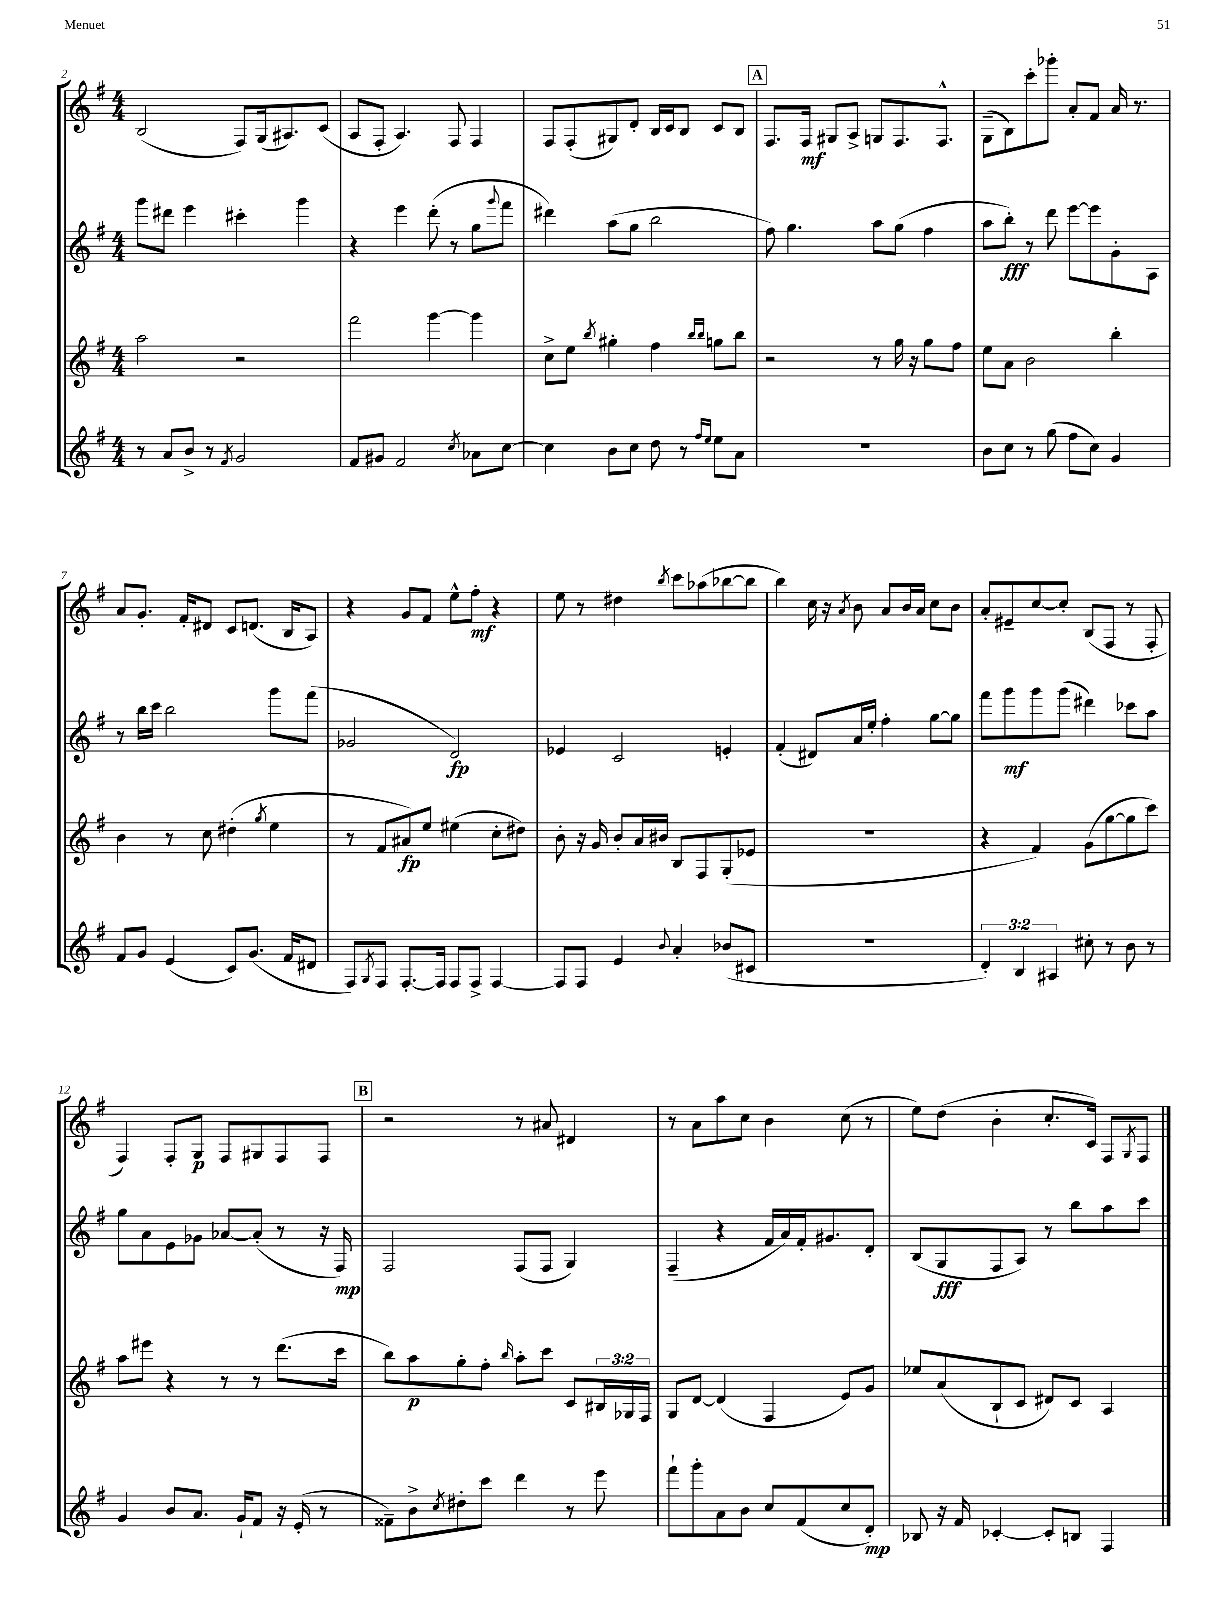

**kern	**kern	**kern	**kern
*staff4	*staff3	*staff2	*staff1
*clefG2	*clefG2	*clefG2	*clefG2
*k[f#]	*k[f#]	*k[f#]	*k[f#]
*M4/4	*M4/4	*M4/4	*M4/4
8r	2aa	8ggg	(2B
8a	.	8ddd#	.
8b^	.	4eee	.
8r	.	.	.
8qf#	.	.	.
2g	2r	4ccc#'	8F#)
.	.	.	(16G
.	.	.	8.A#)
.	.	4ggg	.
.	.	.	(8c
=	=	=	=
8f#	2fff#	4r	8A
8g#	.	.	8F#'
2f#	.	4eee	4.A)
.	[4ggg	(8ddd'	.
.	.	8r	8F#
8qcc	.	.	.
8a-	4ggg]	8gg	4F#
.	.	8qqggg	.
[8cc	.	8fff#	.
=	=	=	=
4cc]	8cc^	4ddd#)	8F#
.	8ee	.	(8F#'
.	8qbb	.	.
8b	4gg#'	(8aa	8G#)
8cc	.	8gg	8d'
8dd	4ff#	2bb	16B
.	.	.	16c
8r	.	.	8B
16qqff#	16qqbb	.	.
16qqee	16qqbb	.	.
8ee	8gg	.	8c
8a	8bb	.	8B
=	=	=	=
1r	2r	8ff#)	8.F#
.	.	4.gg	.
.	.	.	16F#
.	.	.	8G#
.	.	.	8A^
.	8r	8aa	8G
.	16gg	(8gg	8.F#
.	16r	.	.
.	8gg	4ff#	.
.	.	.	8.F#^^
.	8ff#	.	.
=	=	=	=
8b	8ee	8aa	(8G~
8cc	8a	8bb')	8B)
8r	2b	8r	8ccc'
(8gg	.	8ddd	8ggg-'
8ff#	.	[8eee	8a'
8cc)	.	8eee]	8f#
4g	4bb'	8g'	16a
.	.	.	8.r
.	.	8A	.
=	=	=	=
8f#	4b	8r	8a
8g	.	16bb	8.g'
.	.	16ccc	.
(4e	8r	2bb	.
.	.	.	16f#'
.	8cc	.	8d#
8c)	(4dd#'	.	8c
(8.g	.	.	(8.d
.	8qgg	.	.
.	4ee	8ggg	.
16f#	.	.	16B
8d#	.	(8fff#	8A)
=	=	=	=
8F#)	8r	2g-	4r
8qG	.	.	.
8F#	8f#	.	.
[8.F#'	8a#)	.	8g
.	8ee	.	8f#
16F#]	.	.	.
8F#	(4ee#	2d)	8ee^^
8F#^	.	.	8ff#'
[4F#	8cc'	.	4r
.	8dd#)	.	.
=	=	=	=
8F#]	8b'	4e-	8ee
8F#	16r	.	8r
.	16g	.	.
4e	8b'	2c	4dd#
.	16a	.	.
.	16b#	.	.
8qqb	.	.	8qbb
4a'	8B	.	8ccc
.	8F#	.	(8aa-
(8b-	(8G'	4e'	[8bb-
8c#	8e-	.	8bb-]
=	=	=	=
1r	1r	(4f#'	4bb)
.	.	8d#)	16cc
.	.	.	16r
.	.	.	8qa
.	.	16a	8b
.	.	16ee'	.
.	.	4ff#'	8a
.	.	.	16b
.	.	.	16a
.	.	[8gg	8cc
.	.	8gg]	8b
=	=	=	=
6d')	4r	8fff#	8a'
.	.	8ggg	8e#~
6B	.	.	.
.	4f#)	8ggg	[8cc
6A#	.	.	.
.	.	(8ggg	8cc']
8cc#'	(8g	4ddd#)	(8B
8r	[8gg	.	8F#
8b	8gg]	8ccc-	8r
8r	8ccc)	8aa	8F#'
=	=	=	=
4g	8aa	8gg	4F#)
.	8eee#	8a	.
8b	4r	8e	8F#'
8.a	.	8g-	8G
.	8r	[8a-	8F#
16g`	.	.	.
8f#	8r	(8a-']	8G#
16r	(8.ddd	8r	8F#
(16e'	.	.	.
8r	.	16r	8F#
.	16ccc	16F#)	.
=	=	=	=
8f##~)	8bb)	2F#	2r
8b^	8aa	.	.
8qcc	.	.	.
8dd#'	8gg'	.	.
8ccc	8ff#'	.	.
.	16qqbb	.	.
4ddd	8aa'	(8F#	8r
.	8ccc	8F#	8a#
8r	8c	4G)	4d#
8eee	24B#	.	.
.	24G-	.	.
.	24F#	.	.
=	=	=	=
8fff#`	8G	(4F#~	8r
8ggg'	[8d	.	8a
8a	(4d]	4r	8aa
8b	.	.	8cc
8cc	4F#	16f#	4b
.	.	16a)	.
(8f#	.	16f#'	.
.	.	8.g#	.
8cc	8e)	.	(8cc
8d')	8g	8d'	8r
=	=	=	=
8B-	8ee-	(8B	8ee)
16r	(8a	8G	(8dd
16f#	.	.	.
[4c-'	8B`	8F#	4b'
.	8c	8A)	.
8c-']	8d#)	8r	8.cc'
8B	8c	8bb	.
.	.	.	16c)
4F#	4A	8aa	8F#
.	.	.	8qG
.	.	8ccc	8F#
==	==	==	==
*-	*-	*-	*-
